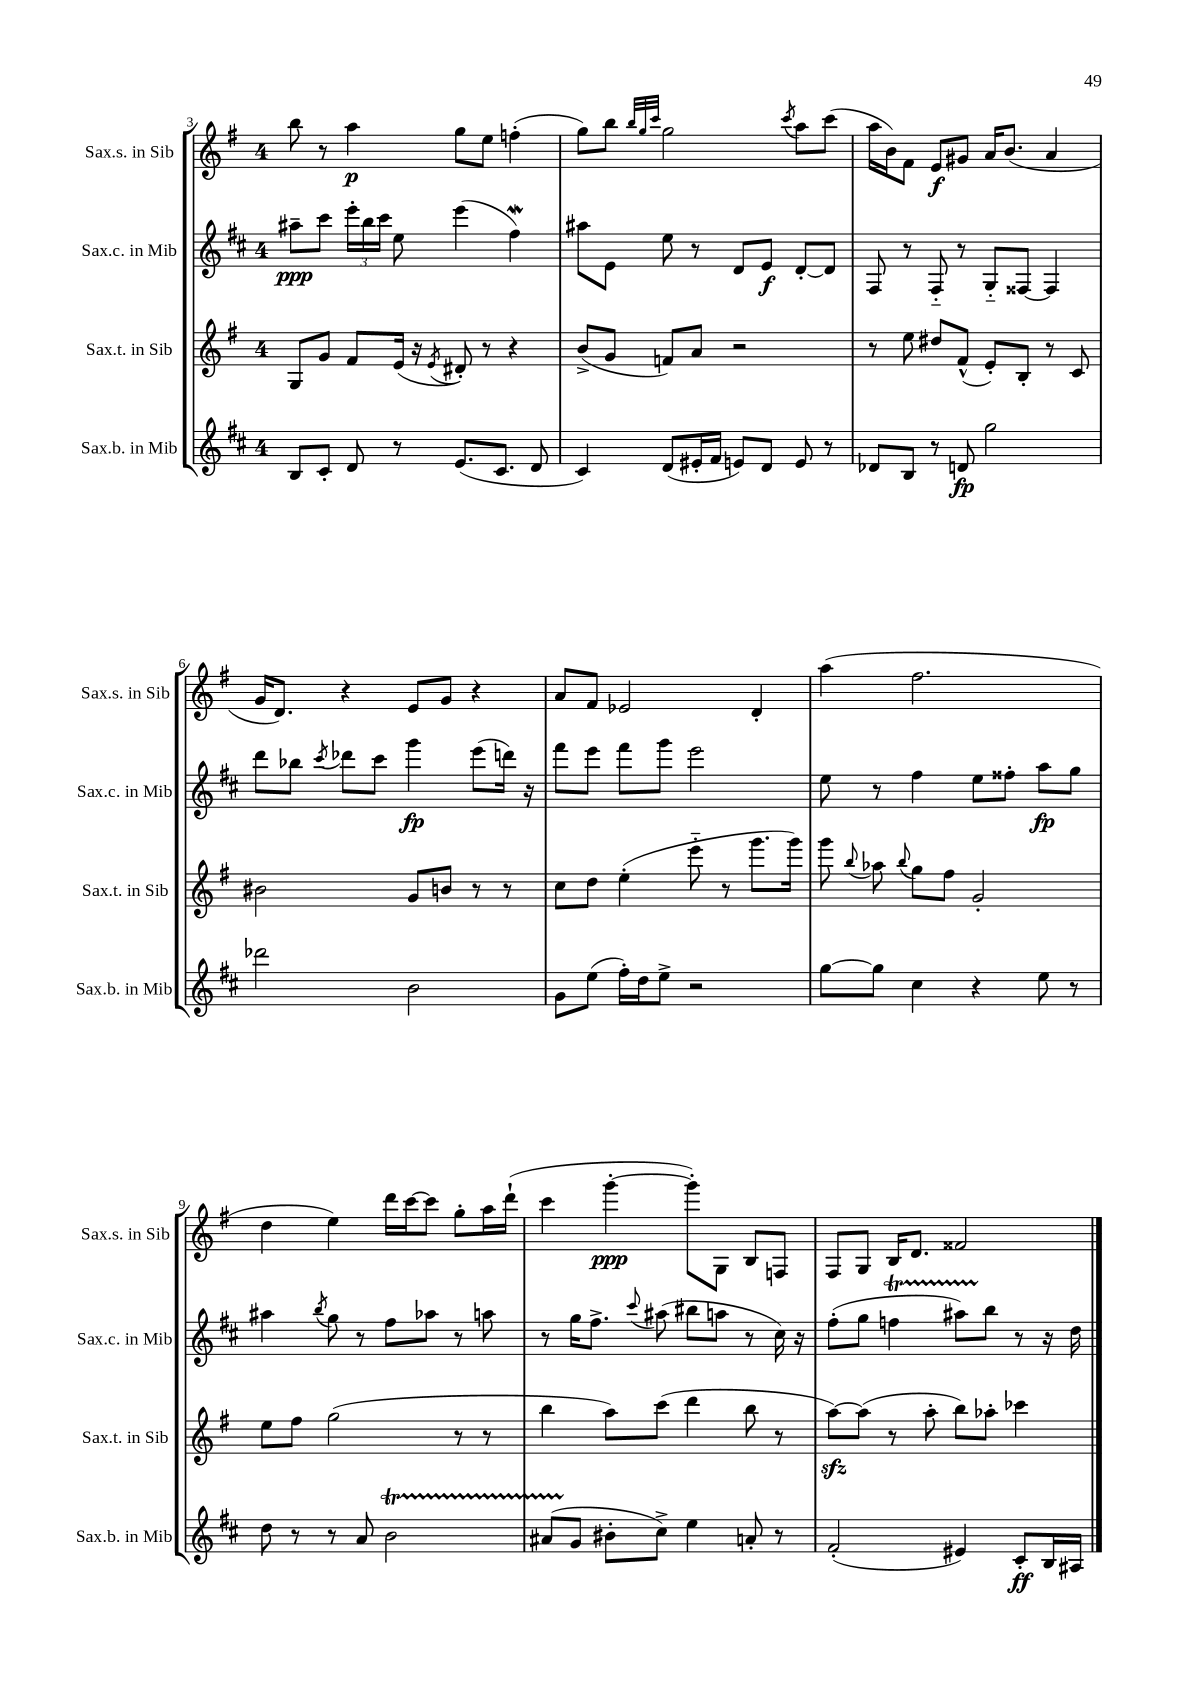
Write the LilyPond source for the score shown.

<<
\new StaffGroup <<
\new Staff = "s0" \with { instrumentName = "Sax.s. in Sib" shortInstrumentName = "Sax.s. in Sib" } {
    \clef treble \key g \major \once \override Staff.TimeSignature.style = #'single-digit \time 4/4
    \autoBeamOff b''8 r8 a''4\p g''8[ e''8] f''4-.( |
    g''8[) b''8] \grace { b''32[ g''32 c'''32] } g''2 \acciaccatura { c'''8 } a''8[ c'''8]( |
    a''16[ b'16) fis'8] e'8[\f gis'8] a'16[ b'8.]( a'4 |
    g'16[ d'8.]) r4 e'8[ g'8] r4 |
    a'8[ fis'8] ees'2 d'4-. |
    a''4( fis''2. |
    d''4 e''4) d'''16[ c'''16~ c'''8] g''8[-. a''16 d'''16]-!( |
    c'''4 g'''4~-.\ppp g'''8[-.) g8] b8[ f8] |
    fis8[ g8] b16[ d'8.] fisis'2 \bar "|." |
}
\new Staff = "s1" \with { instrumentName = "Sax.c. in Mib" shortInstrumentName = "Sax.c. in Mib" } {
    \clef treble \key d \major \once \override Staff.TimeSignature.style = #'single-digit \time 4/4
    \autoBeamOff ais''8[--\ppp cis'''8] \tuplet 3/2 { e'''16[-. b''16 cis'''16] } e''8 e'''4( fis''4\mordent) |
    ais''8[ e'8] e''8 r8 d'8[ e'8]\f d'8[~-. d'8] |
    fis8 r8 fis8-_ r8 g8[-_ fisis8]~ fisis4 |
    d'''8[ bes''8] \acciaccatura { cis'''8 } des'''8[ cis'''8] g'''4\fp e'''8[( d'''16]) r16 |
    fis'''8[ e'''8] fis'''8[ g'''8] e'''2 |
    e''8 r8 fis''4 e''8[ fisis''8]-. a''8[\fp g''8] |
    ais''4 \acciaccatura { b''8 } g''8 r8 fis''8[ aes''8] r8 a''8 |
    r8 g''16[ fis''8.]-> \appoggiatura { cis'''8 } ais''8( bis''8[ a''8] r8 cis''16) r16 |
    fis''8[-.( g''8] f''4\startTrillSpan ais''8[) b''8]\stopTrillSpan r8 r16 d''16 \bar "|." |
}
\new Staff = "s2" \with { instrumentName = "Sax.t. in Sib" shortInstrumentName = "Sax.t. in Sib" } {
    \clef treble \key g \major \once \override Staff.TimeSignature.style = #'single-digit \time 4/4
    \autoBeamOff g8[ g'8] fis'8[ e'16]( r16 \acciaccatura { e'8 } dis'8-.) r8 r4 |
    b'8[->( g'8] f'8[) a'8] r2 |
    r8 e''8 dis''8[ fis'8]-^( e'8[-.) b8]-. r8 c'8 |
    bis'2 g'8[ b'8] r8 r8 |
    c''8[ d''8] e''4-.( e'''8-_ r8 g'''8.[ g'''16]) |
    g'''8 \appoggiatura { b''8 } aes''8 \appoggiatura { b''8 } g''8[ fis''8] g'2-. |
    e''8[ fis''8] g''2( r8 r8 |
    b''4 a''8[) c'''8]( d'''4 b''8 r8 |
    a''8[~\sfz) a''8]( r8 a''8-. b''8[) aes''8]-. ces'''4 \bar "|." |
}
\new Staff = "s3" \with { instrumentName = "Sax.b. in Mib" shortInstrumentName = "Sax.b. in Mib" } {
    \clef treble \key d \major \once \override Staff.TimeSignature.style = #'single-digit \time 4/4
    \autoBeamOff b8[ cis'8]-. d'8 r8 e'8.[( cis'8.] d'8 |
    cis'4) d'8[( eis'16-. fis'16] e'8[) d'8] e'8 r8 |
    des'8[ b8] r8 d'8\fp g''2 |
    des'''2 b'2 |
    g'8[ e''8]( fis''16[-.) d''16 e''8]-> r2 |
    g''8[~ g''8] cis''4 r4 e''8 r8 |
    d''8 r8 r8 a'8 b'2\startTrillSpan |
    ais'8[( g'8]\stopTrillSpan bis'8[-. cis''8]->) e''4 a'8-. r8 |
    fis'2-.( eis'4) cis'8[-.\ff b16 ais16] \bar "|." |
}
>>
>>
\layout { \context { \Score currentBarNumber = #3 } }
